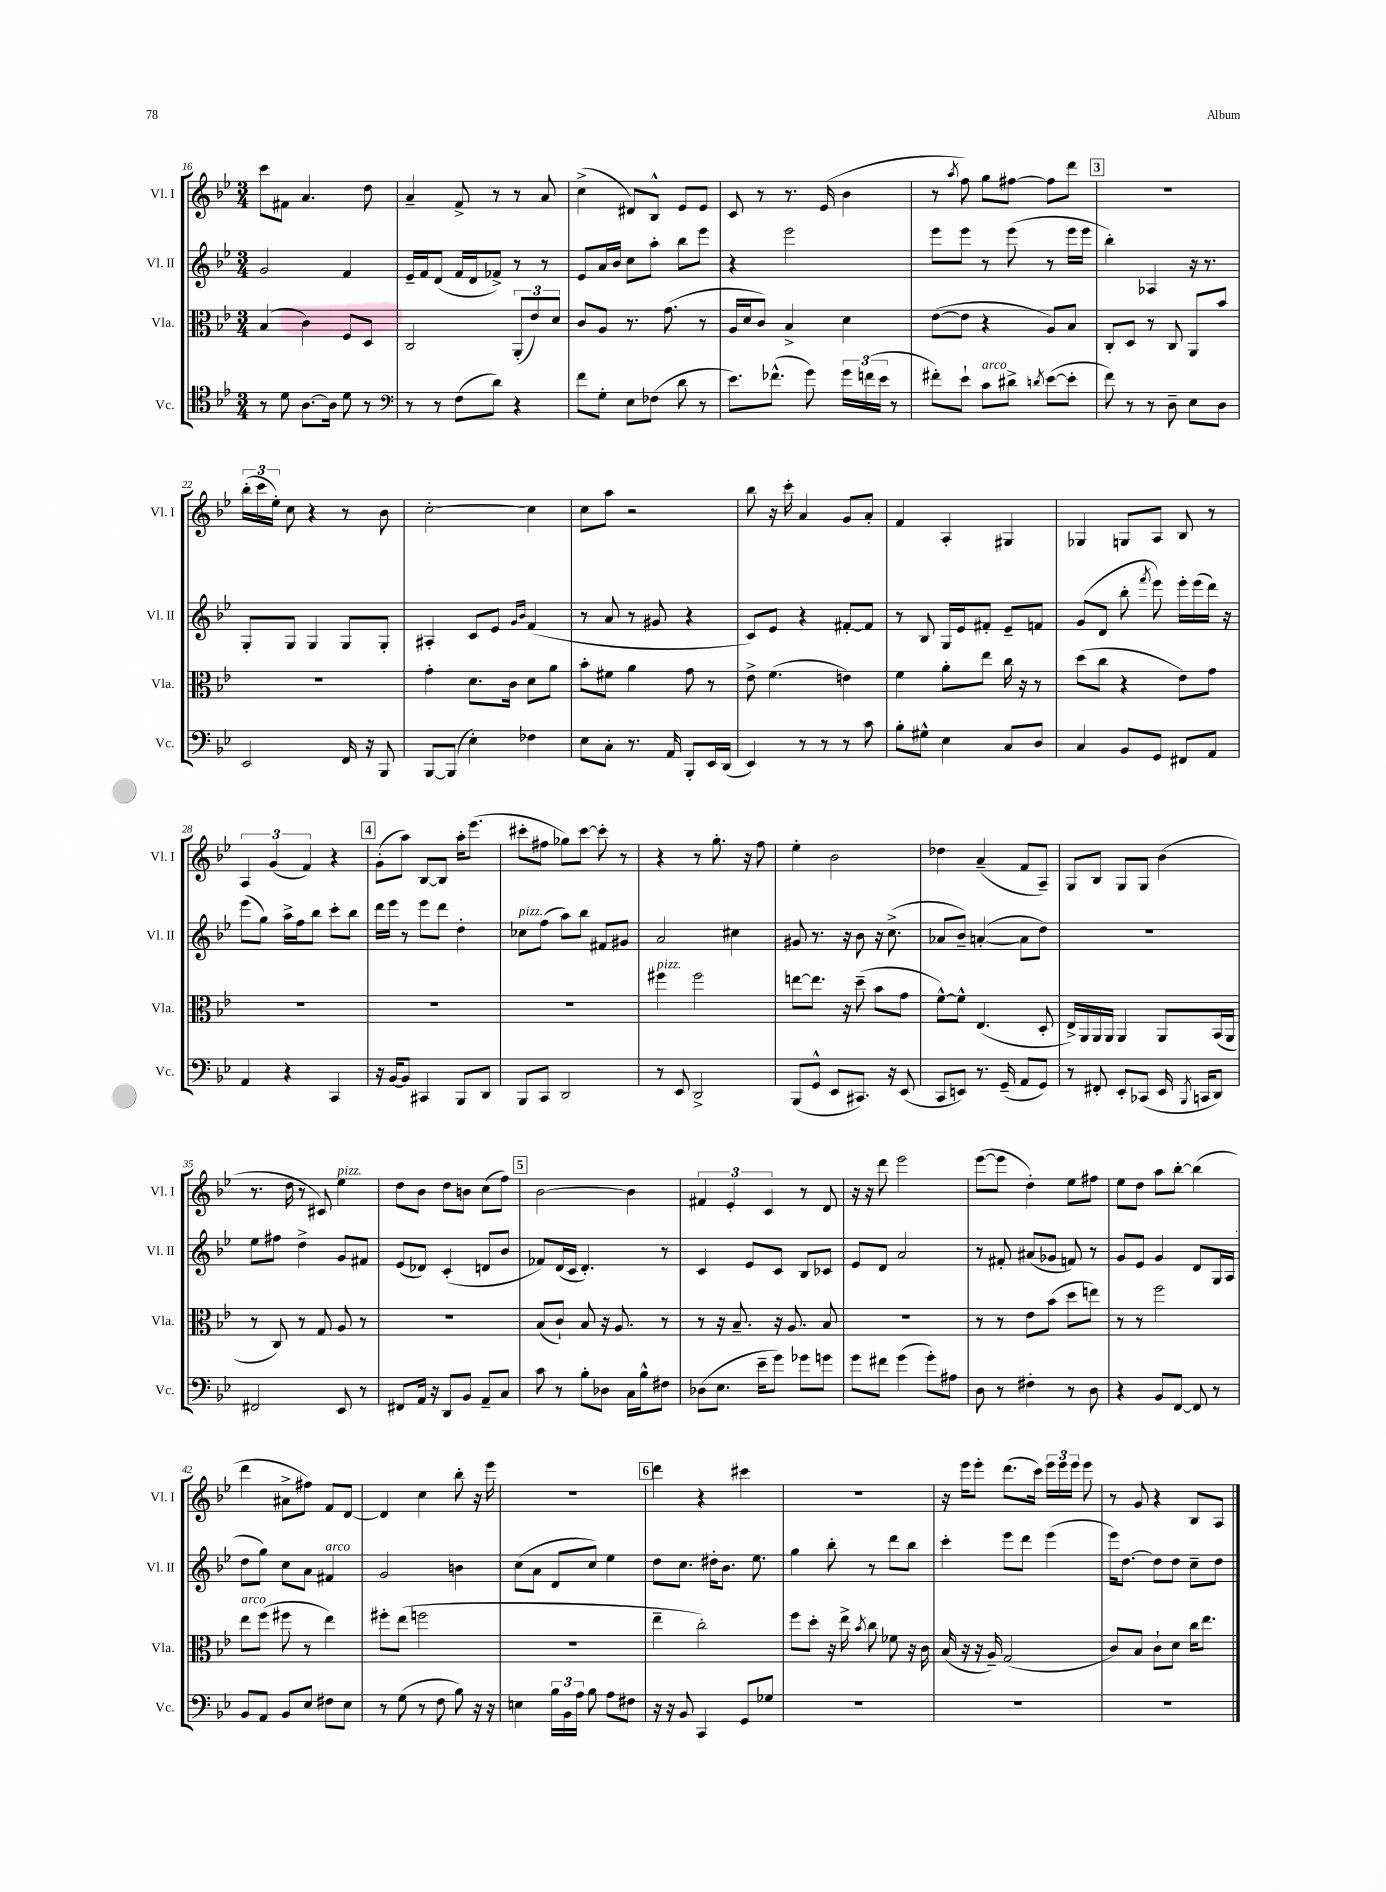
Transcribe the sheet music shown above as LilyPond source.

<<
\new StaffGroup <<
\new Staff = "s0" \with { instrumentName = "Vl. I" shortInstrumentName = "Vl. I" } {
    \clef treble \key bes \major \numericTimeSignature \time 3/4
    \autoBeamOff c'''8[ fis'8] a'4. d''8 |
    a'4-- f'8-> r8 r8 a'8 |
    c''4->( dis'8[) bes8]-^ ees'8[ ees'8] |
    c'8 r8 r8. ees'16( bes'4 |
    r8 \acciaccatura { a''8 } f''8) g''8[ fis''8]~ fis''8[ d'''8] |
    \mark \markup { \box "3" } R2. |
    \tuplet 3/2 { bes''16[-.( c'''16 ees''16]-.) } c''8 r4 r8 bes'8 |
    c''2~-. c''4 |
    c''8[ a''8] r2 |
    bes''8 r16 c'''16-. a'4 g'8[ a'8]-. |
    f'4 a4-. gis4 |
    ges4 g8[ a8] bes8 r8 |
    \tuplet 3/2 { a4 g'4( f'4) } r4 |
    \mark \markup { \box "4" } g'8[-.( a''8]) bes8[~ bes8] a''16[-. ees'''8.]( |
    cis'''8[-. fis''8] ges''8[) cis'''8]~ cis'''8-. r8 |
    r4 r8 g''8.-. r16 f''8 |
    ees''4-. bes'2 |
    des''4 a'4--( f'8[ a8]--) |
    g8[ bes8] g8[ g8] bes'4( |
    r8. d''16 r8 cis'8) ees''4^\markup { \italic "pizz." } |
    d''8[ bes'8] d''8[ b'8] c''8[( f''8]) |
    \mark \markup { \box "5" } bes'2~ bes'4 |
    \tuplet 3/2 { fis'4 ees'4-. c'4 } r8 d'8 |
    r16 r16 d'''8 ees'''2 |
    ees'''8[~( ees'''8] d''4-.) ees''8[ fis''8] |
    ees''8[ d''8] a''8[ bes''8]~-. bes''4( |
    d'''4 ais'8[-> fis''8]) f'8[ d'8]~ |
    d'4 c''4 bes''8-. r16 ees'''16 |
    R2. |
    \mark \markup { \box "6" } d'''4 r4 cis'''4 |
    R2. |
    r16 ees'''16[ ees'''8]-. d'''8.[( c'''16]) \tuplet 3/2 { ees'''16[ ees'''16 ees'''16] } ees'''8 |
    r8 g'8 r4 bes8[ a8] \bar "|." |
}
\new Staff = "s1" \with { instrumentName = "Vl. II" shortInstrumentName = "Vl. II" } {
    \clef treble \key bes \major \numericTimeSignature \time 3/4
    \autoBeamOff g'2 f'4 |
    ees'16[-- f'16 d'8]( f'16[ d'16 fes'8]->) r8 r8 |
    ees'8[ a'16 bes'16] c''8[ a''8]-. bes''8[ ees'''8] |
    r4 ees'''2 |
    ees'''8[ ees'''8] r8 ees'''8( r8 ees'''16[ ees'''16] |
    \mark \markup { \box "3" } bes''4-.) aes4 r16 r8. |
    g8[-. g8] g4 g8[ g8]-. |
    ais4-. c'8[ ees'8] \grace { g'16[ bes'16] } f'4( |
    r8 a'8 r8 gis'8 r4 |
    c'8[) ees'8] r4 fis'8[~-. fis'8] |
    r8 bes8 g16[ ees'16 fis'8]-. ees'8[-- f'8] |
    g'8[( d'8] bes''8-. \acciaccatura { f'''8 } ees'''8) ees'''16[-. ees'''16( d'''16]) r16 |
    ees'''8[( g''8]) a''16[-> f''16 bes''8] c'''8[-. bes''8] |
    \mark \markup { \box "4" } d'''16[ ees'''16] r8 ees'''8[ d'''8] d''4-. |
    ces''8[^\markup { \italic "pizz." } f''8]( a''8[) bes''8] fis'8[ gis'8] |
    a'2 cis''4 |
    gis'8 r8. r16 bes'8 r16 c''8.->( |
    aes'8[ bes'8]--) a'4~-.( a'8[ d''8]) |
    R2. |
    ees''8[ fis''8] d''4-> g'8[ fis'8] |
    ees'8[( des'8]) c'4-.( d'8[ bes'8] |
    \mark \markup { \box "5" } fes'8[) d'16( c'16] d'4.-.) r8 |
    c'4 ees'8[ c'8] bes8[ ces'8] |
    ees'8[ d'8] a'2 |
    r8 fis'8-. ais'8[( ges'8] f'8) r8 |
    g'8[ ees'8] g'4 d'8[ g16 a16]( |
    d''8[ g''8]) c''8[ a'8] fis'4^\markup { \italic "arco" } |
    g'2 b'4 |
    c''8[( a'8] d'8[ c''8]) ees''4 |
    \mark \markup { \box "6" } d''8[ c''8.] dis''16[-. bes'8.] ees''8. |
    g''4 bes''8-. r8 d'''8[ bes''8] |
    c'''4-. ees'''8[ d'''8] ees'''4( |
    ees'''16[) d''8.]~ d''8[ d''8] c''8[-- d''8] \bar "|." |
}
\new Staff = "s2" \with { instrumentName = "Vla." shortInstrumentName = "Vla." } {
    \clef alto \key bes \major \numericTimeSignature \time 3/4
    \autoBeamOff bes4( c'4) f8[ d8] |
    c2 \tuplet 3/2 { a,8[-.( ees'8) d'8] } |
    c'8[ a8] r8. g'8.( r8 |
    a16[ d'16 c'8]) bes4-> d'4 |
    ees'8[~( ees'8] r4 a8[) bes8] |
    \mark \markup { \box "3" } c8[-. d8] r8 c8 a,8[ bes'8] |
    R2. |
    g'4-. d'8.[ c'16] d'8[ a'8] |
    bes'8[-. fis'8] a'4 g'8 r8 |
    ees'8-> f'4.( e'4) |
    f'4 a'8[-. ees''8] c''16 r16 r8 |
    d''8[( c''8] r4 ees'8[) g'8] |
    R2. |
    \mark \markup { \box "4" } R2. |
    R2. |
    fis''4^\markup { \italic "pizz." } fis''2 |
    e''8[~ e''8.] r16 d''8--( bes'8[ g'8] |
    f'8[~-^) f'8]-^ ees4.( d8-. |
    ees16[->) a,16 a,16 a,16] a,4 a,8[ bes,16( a,16] |
    r8 c8) r8 g8 a8 r8 |
    R2. |
    \mark \markup { \box "5" } bes8[( c'8]-!) bes8 r16 a8. r8 |
    r8 r16 bes8.-- r16 a8. bes8 |
    R2. |
    r8 r8 ees'8[ bes'8]( d''8[ e''8]) |
    r8 r8 f''2 |
    ees''8[^\markup { \italic "arco" } f''8]( fis''8 r8 ees''4) |
    fis''8[-. ees''8]( f''2 |
    R2. |
    \mark \markup { \box "6" } ees''4-- c''2-.) |
    f''8[ d''8]-. r16 ees''16-> \acciaccatura { bes'8 } c''8 fes'8 r16 c'16 |
    bes16( r16 r16 a16--) g2( |
    c'8[) bes8] c'8[-! d'8] c''16[ ees''8.] \bar "|." |
}
\new Staff = "s3" \with { instrumentName = "Vc." shortInstrumentName = "Vc." } {
    \clef tenor \key bes \major \numericTimeSignature \time 3/4
    \autoBeamOff r8 d'8 a8.[~ a16] d'8 r8 |
    \clef bass r8 r8 f8[( d'8]) r4 |
    f'8[ g8]-. ees8[ fes8]( d'8 r8 |
    ees'8.[) fes'8.]-^( g'8) \tuplet 3/2 { g'16[ f'16( ees'16] } r8 |
    fis'8[-.) ees'8]-! c'8[^\markup { \italic "arco" } dis'8]-> \acciaccatura { d'8 } ees'8[~( ees'8]-. |
    \mark \markup { \box "3" } f'8) r8 r8 d8-- ees8[ d8] |
    ees,2 f,16 r16 bes,,8 |
    bes,,8[~ bes,,8]( ees4-.) fes4 |
    ees8[ c8]-. r8. a,16 bes,,8[-. ees,16 d,16]( |
    ees,4) r8 r8 r8 c'8 |
    bes8[-. gis8]-^ ees4 c8[ d8] |
    c4 bes,8[ g,8] fis,8[ a,8] |
    a,4 r4 c,4 |
    \mark \markup { \box "4" } r16 bes,16[~ bes,8] cis,4 bes,,8[ d,8] |
    bes,,8[ c,8] d,2 |
    r8 ees,8 d,2-> |
    bes,,8[( g,8]-^ ees,8[ cis,8.]) r16 ees,8( |
    c,8[ e,8]) r8. g,16--( a,8[ g,8]) |
    r8 fis,8-. ees,8[-. ces,8]( ees,16 \acciaccatura { bes,,8 } c,16[ d,8]) |
    fis,2 ees,8 r8 |
    fis,8[ a,16] r16 d,8[ bes,8] a,8[-- c8] |
    \mark \markup { \box "5" } c'8 r8 bes8[-. des8] c16[ bes16-^ fis8] |
    des8[( ees8.] ees'16[-- g'8]) ges'8[ g'8] |
    g'8[ fis'8] g'4( g'8[-.) ais8] |
    d8 r8 fis4-. r8 d8 |
    r4 bes,8[ f,8]~ f,8 r8 |
    bes,8[ a,8] bes,8[ ees8] fis8[ ees8] |
    r8 g8( r8 f8 bes8) r16 r16 |
    e4 \tuplet 3/2 { bes16[ bes,16 a16] } bes8 a8[ fis8] |
    \mark \markup { \box "6" } r16 r16 bes,8 c,4 g,8[ ges8] |
    R2. |
    R2. |
    R2. \bar "|." |
}
>>
>>
\layout { \context { \Score currentBarNumber = #16 } }
